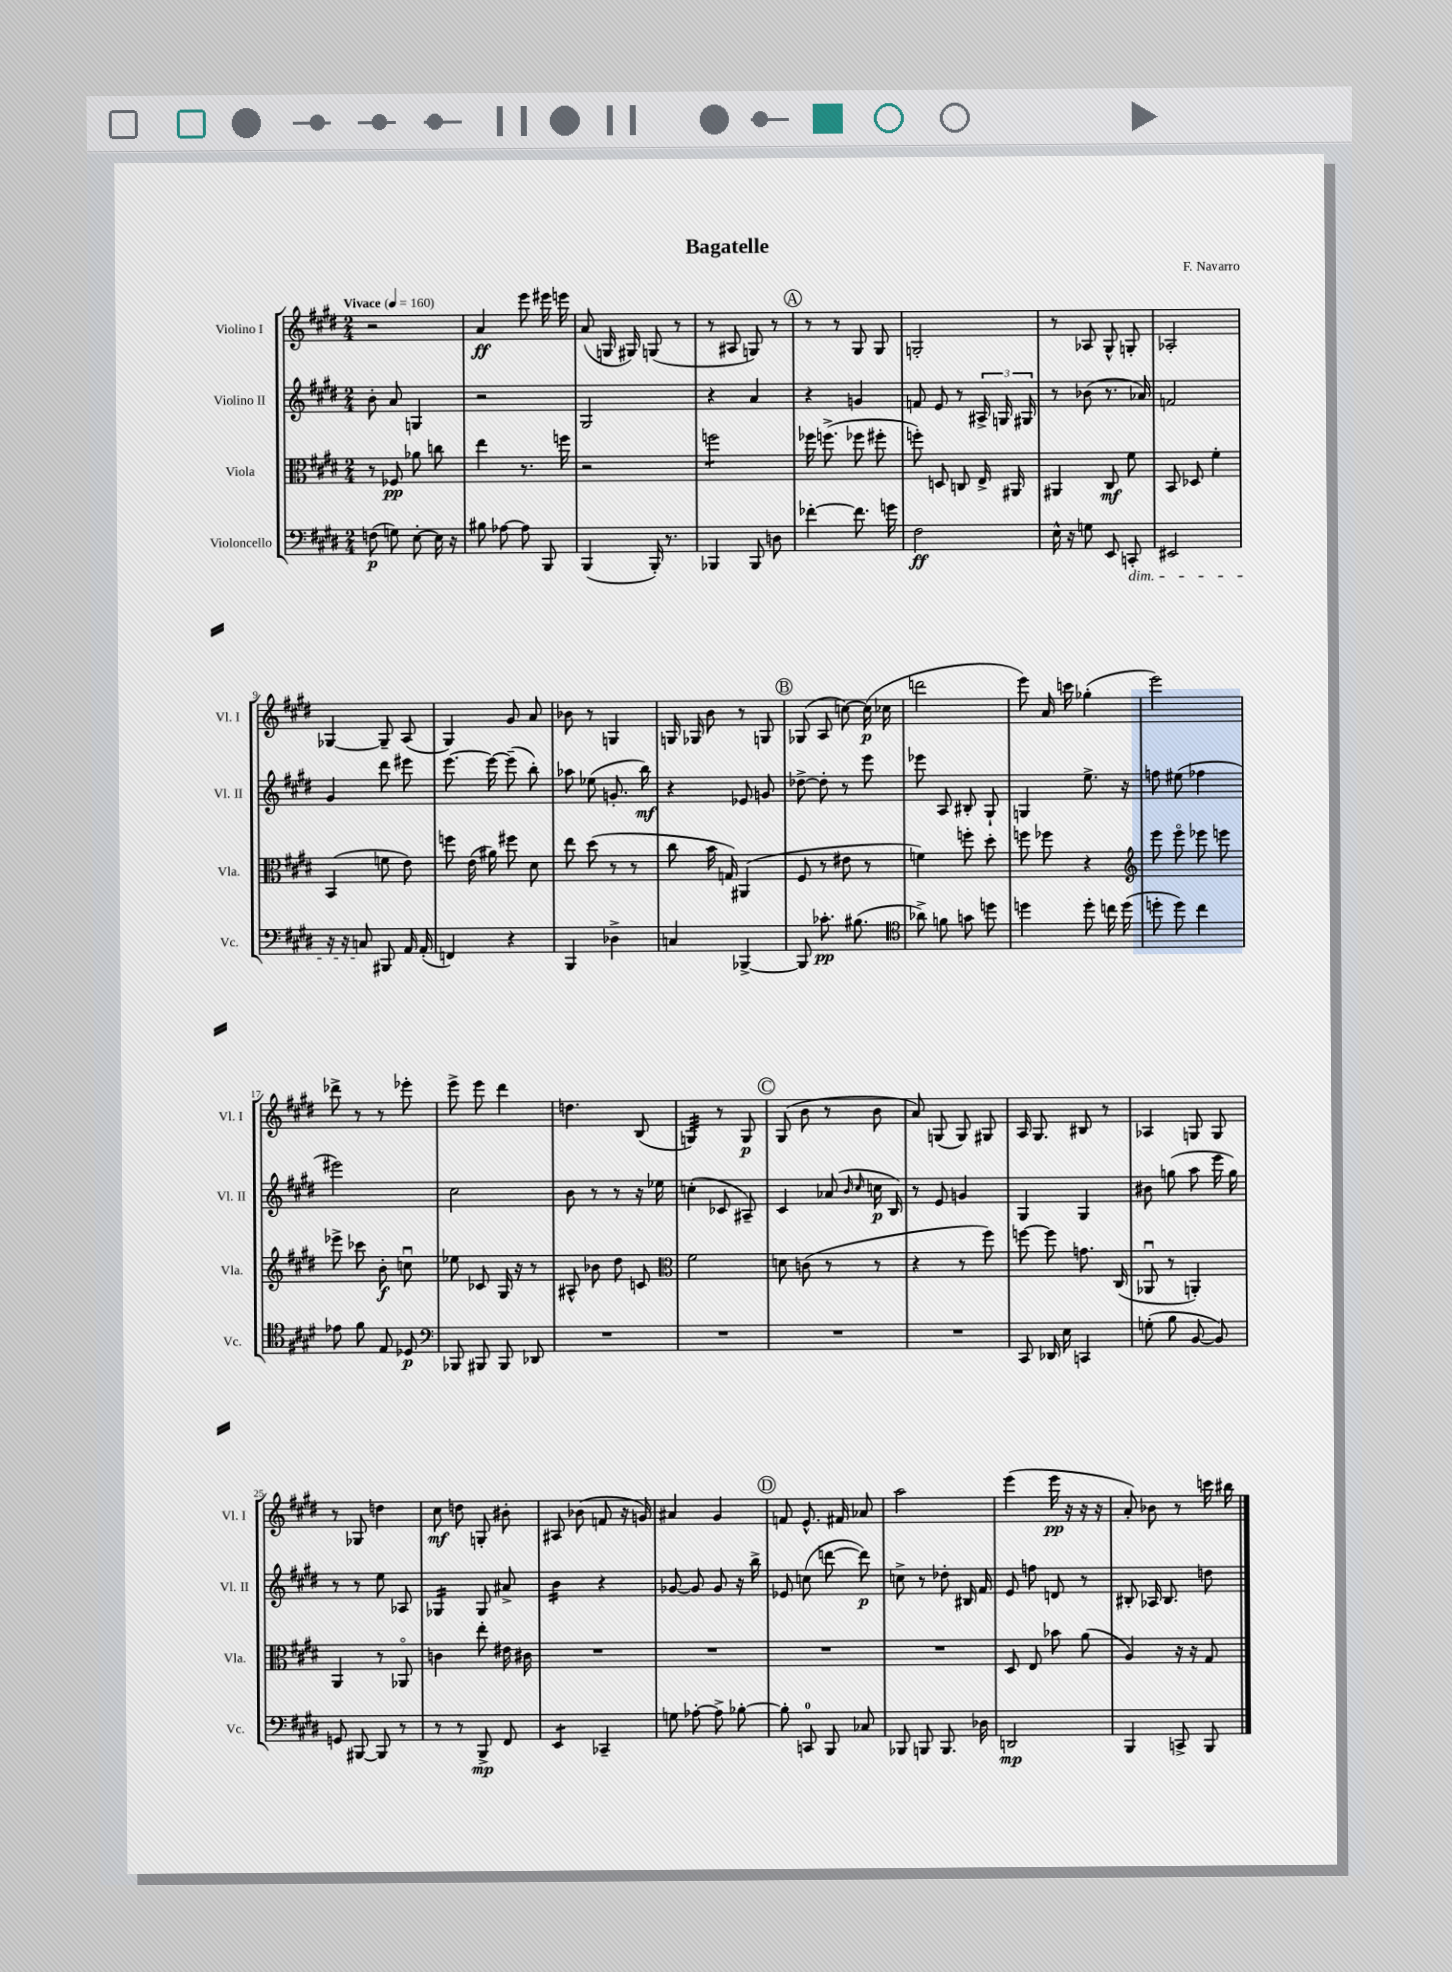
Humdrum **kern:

**kern	**kern	**kern	**kern
*staff4	*staff3	*staff2	*staff1
*clefF4	*clefC3	*clefG2	*clefG2
*k[f#c#g#d#]	*k[f#c#g#d#]	*k[f#c#g#d#]	*k[f#c#g#d#]
*M2/4	*M2/4	*M2/4	*M2/4
*MM160	*MM160	*MM160	*MM160
(8F	8r	8b'	2r
8G)	8F-	8a	.
[8E'	8a-	4G	.
16E]	8cc	.	.
16r	.	.	.
=	=	=	=
8B#	4ee	2r	4a
[8A-	.	.	.
8A-]	8.r	.	8eee
8BBB	.	.	16eee#
.	16ff	.	16eee
=	=	=	=
(4BBB	2r	2G#	(8a
.	.	.	16G
.	.	.	16G#)
16BBB')	.	.	(8G
8.r	.	.	.
.	.	.	8r
=	=	=	=
4BBB-	2ff	4r	8r
.	.	.	8A#
8BBB-	.	4a	8G)
8D	.	.	8r
=	=	=	=
[4f-'	16ff-	4r	8r
.	(8.ff^	.	.
.	.	.	8r
8.f-]	8ff-	4g	8G#
.	8ff#'	.	8G#
16g	.	.	.
=	=	=	=
2F#	8ff')	8f	2G'
.	8D	8e	.
.	8C	8r	.
.	16E^	24A#^	.
.	.	24G	.
.	16AA#	.	.
.	.	24G#	.
=	=	=	=
16E^^	4AA#	8r	8r
16r	.	.	.
8G	.	(8b-	8A-
8EE	8C#	8.r	8G#^^
8CC'	8f#	.	8G'
.	.	16a-)	.
=	=	=	=
2EE#	8BB	2f	2A-'
.	8D-	.	.
.	4f#'	.	.
=	=	=	=
16r	(4BB	4g#	[4G-
16r	.	.	.
8C	.	.	.
8BBB#	8f	8ddd#	8G-~]
16AA	8e)	8eee#	(8A
(16AA'	.	.	.
=	=	=	=
4FF)	8ff	[8.eee	4G#)
.	(16e	.	.
.	16a#)	16eee_	.
4r	8ff#	(8eee~]	8g#
.	8d#	8bb')	8a
=	=	=	=
4BBB	8ee	8aa-	8b-
.	(8dd#	(8ee-	8r
4D-^	8r	8.g'	4G
.	8r	.	.
.	.	16bb)	.
=	=	=	=
4C	8cc#	4r	16G
.	.	.	16G-
.	16b	.	8b
.	16G)	.	.
[4BBB-^	(4AA#	8e-	8r
.	.	8g	8G
=	=	=	=
8BBB-]	8F#	[8dd-^	(8G-
8.c-'	8r	8dd-']	8A
.	8e#	8r	[8cc)
(8.B#	.	.	.
.	8r	8eee	(16cc]
.	.	.	16cc-
=	=	=	=
*clefC4	*	*	*
8a-^)	4f)	8eee-	2ddd
8f	.	8A	.
8g	8ff'	8B#'	.
8dd	8dd#'	8G#`	.
=	=	=	=
4dd	8ff	4G	8eee)
.	8ff-	.	16a
.	.	.	16ccc
8dd'	4r	8.ee^	(4gg-'
16cc	.	.	.
(16dd	.	16r	.
=	=	=	=
*	*clefG2	*	*
8dd'	8eee	8ff	2eee)
8dd)	8eeeo	(8ee#	.
4cc#	8eee-	4ff-	.
.	8eee	.	.
=	=	=	=
8e-	8eee-^	2eee#)	8ddd-^
8f#	8ccc-	.	8r
8E	8b'	.	8r
8D-	8ccu	.	8eee-'
=	=	=	=
*clefF4	*	*	*
8BBB-	8ee-	2cc#	8eee^
8BBB#	8c-	.	8eee
8BBB#	16G#	.	4ddd#
.	16r	.	.
8DD-	8r	.	.
=	=	=	=
2r	8A#^^	8b	4.dd
.	8b-	8r	.
.	8dd#	8r	.
.	8c	16r	(8B
.	.	16ee-	.
=	=	=	=
*	*clefC3	*	*
2r	2f#	(4cc'	4G)
.	.	8c-	8r
.	.	8A#~)	8G
=	=	=	=
2r	8d	4c#	(8G#
.	(8c	.	8b
.	8r	(8a-	8r
.	.	16qqb	.
.	.	16qqcc#	.
.	8r	16cc	8b
.	.	16B)	.
=	=	=	=
2r	4r	8r	8a)
.	.	8e	(8G
.	8r	4g	8G)
.	8ff#)	.	8G#
=	=	=	=
8CC#	[8ff	4G#	16A
.	.	.	8.G#
16DD-	8ff]	.	.
16E	.	.	.
4CC	8.g	4G#	8B#
.	.	.	8r
.	(16C#	.	.
=	=	=	=
(8G'	8AA-u	8b#	4A-
8B	8r	(8gg	.
[8BB	4AA')	8aa	8G
8BB])	.	16eee	8G
.	.	16gg)	.
=	=	=	=
8GG	4AA	8r	8r
[8BBB#	.	8r	8G-
8BBB#]	8r	8ee	4dd
8r	8AA-o	8A-	.
=	=	=	=
8r	4c	4G-	8cc#
8r	.	.	8dd
8BBB^	8ee'	8G-	8G'
8FF#	16e#	8a#^	8b#'
.	16c#	.	.
=	=	=	=
4EE	2r	4b	8A#
.	.	.	(8b-
4CC-~	.	4r	8f
.	.	.	16r
.	.	.	16g)
=	=	=	=
8G	2r	[8g-	4a#
[8A-'	.	8g-]	.
8A-^]	.	8g-	4g#
[8B-'	.	16r	.
.	.	16bb^	.
=	=	=	=
8B-']	2r	8e-	8f
8CC	.	(8cc	8.e^^
8BBB	.	[8ddd	.
.	.	.	16f#
8C-	.	8ddd])	8a-
=	=	=	=
8BBB-	2r	8cc^	2aa
8BBB	.	8r	.
8.BBB	.	8dd-'	.
.	.	16B#	.
16D-	.	16f#	.
=	=	=	=
2DD	8D#	8e	(4eee
.	8E	8ff	.
.	8b-	8d	16eee
.	.	.	16r
.	(8a	8r	16r
.	.	.	16r
=	=	=	=
4BBB	4A)	8B#'	8a')
.	.	16A-	8b-
.	.	8.B#	.
8CC^	16r	.	8r
.	16r	.	.
8BBB	8G#	8dd	16ccc
.	.	.	16bb#
==	==	==	==
*-	*-	*-	*-
